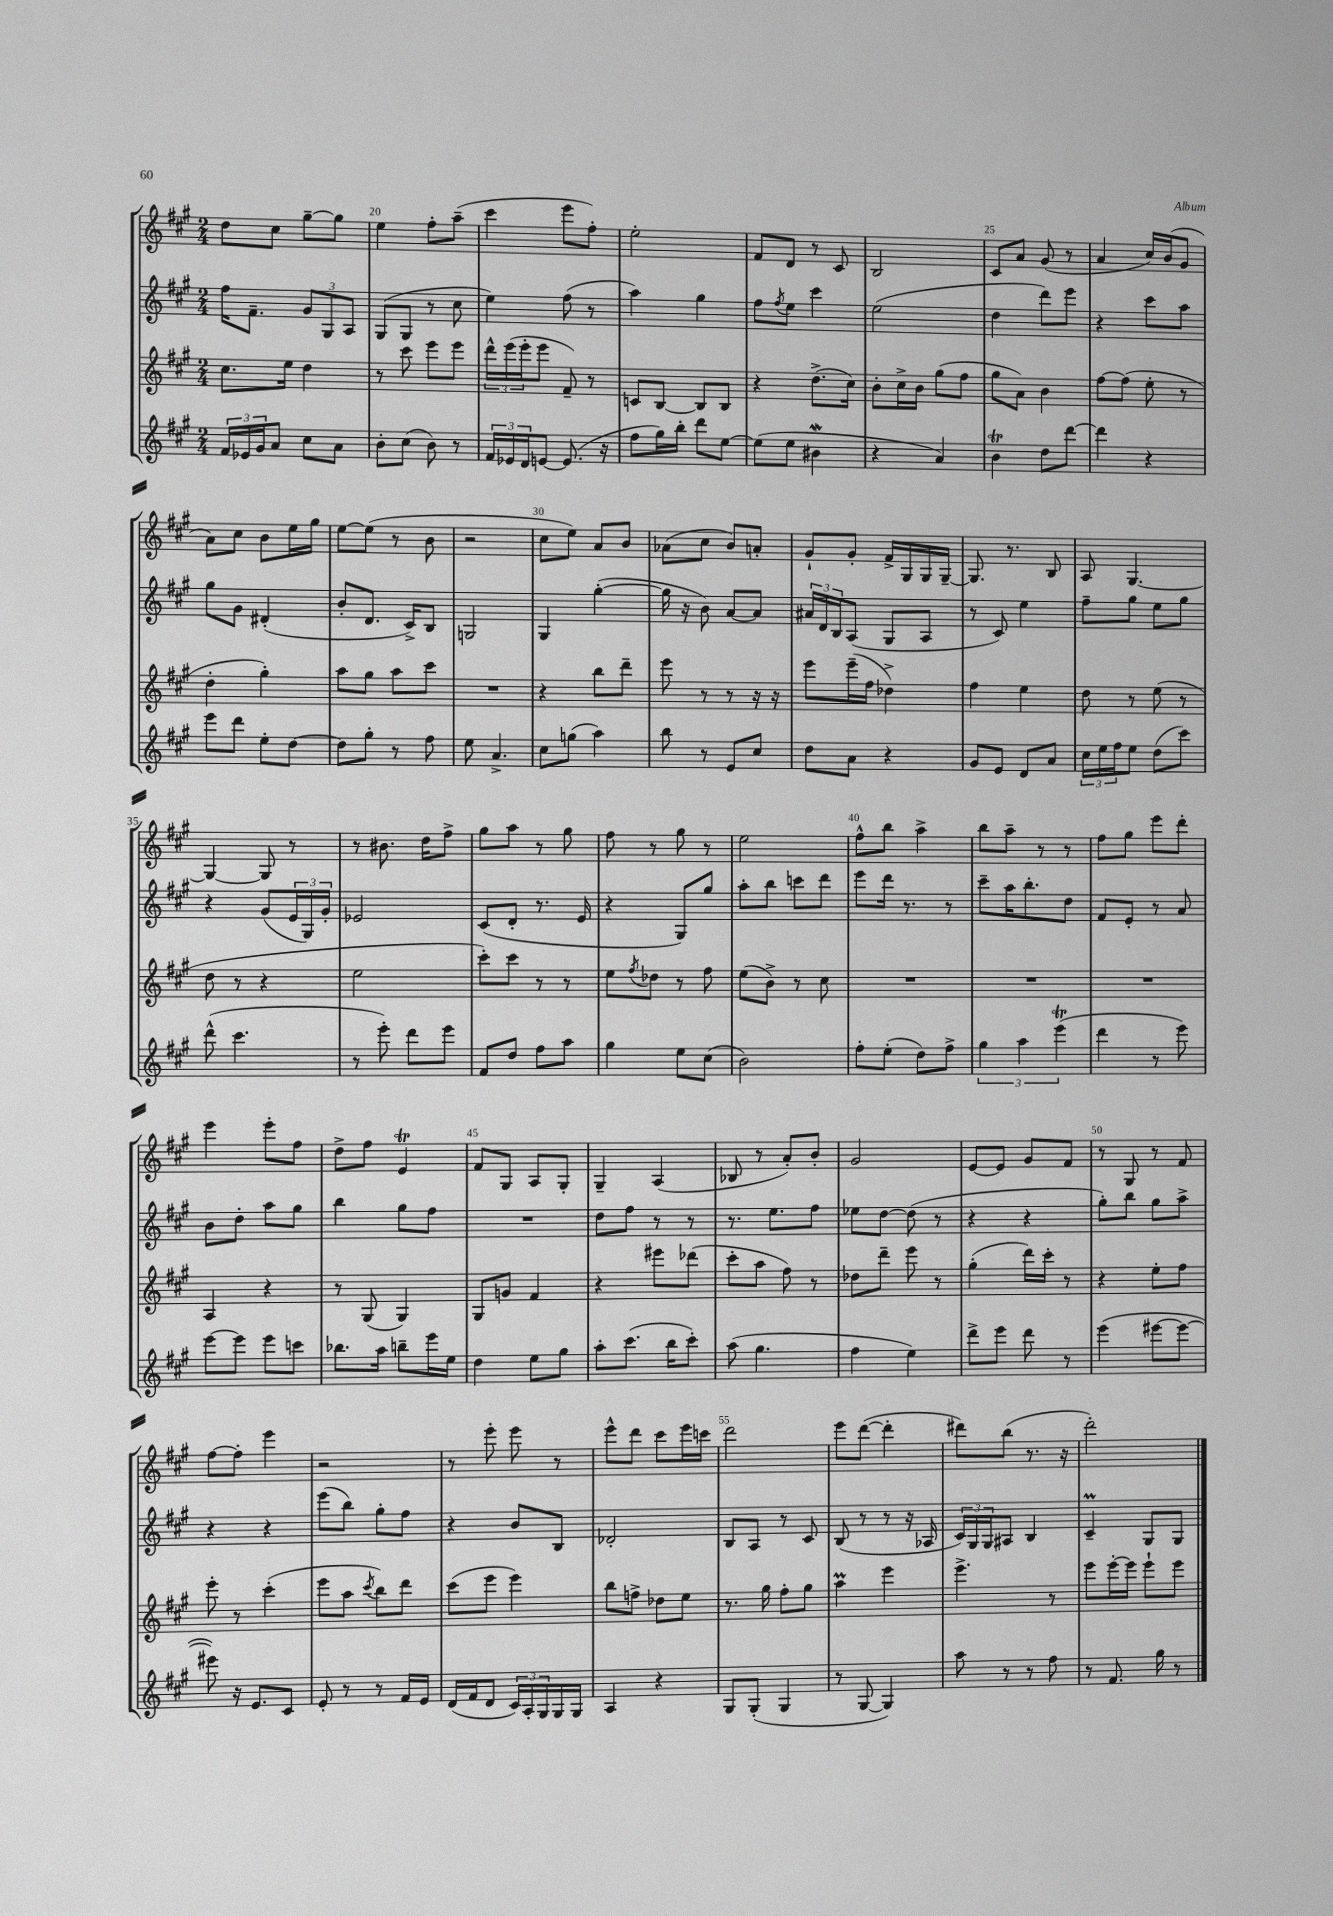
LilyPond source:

<<
\new StaffGroup <<
\new Staff = "s0" {
    \clef treble \key a \major \numericTimeSignature \time 2/4
    d''8 cis''8 gis''8~-- gis''8 |
    e''4 fis''8-. a''8--( |
    cis'''4 e'''8 fis''8-.) |
    e''2-. |
    fis'8 d'8 r8 cis'8 |
    b2 |
    cis'8 a'8 gis'8( r8 |
    a'4 cis''16) b'16( gis'8 |
    a'8) cis''8 b'8 e''16 gis''16 |
    e''8~ e''8( r8 b'8 |
    r2 |
    cis''8 e''8) a'8 b'8 |
    aes'8( cis''8 b'8) a'8-. |
    gis'8-! gis'8-. fis'16-> gis16 gis16 gis16~-- |
    gis8. r8. b8 |
    a8 gis4.~ |
    gis4~ gis8 r8 |
    r8 bis'8. d''16 fis''8-> |
    gis''8 a''8 r8 gis''8 |
    fis''8 r8 gis''8 r8 |
    e''2 |
    fis''8-^ b''8 a''4-> |
    b''8 a''8-- r8 r8 |
    fis''8 gis''8 e'''8 d'''8-. |
    e'''4 e'''8-. fis''8 |
    d''8-> fis''8 e'4\trill |
    fis'8 gis8 a8 gis8-. |
    gis4-- a4( |
    bes8 r8 a'8-.) b'8-. |
    gis'2 |
    e'8~ e'8 gis'8 fis'8 |
    r8 gis8 r8 fis'8 |
    fis''8~ fis''8-. e'''4 |
    r2 |
    r8 e'''8-. e'''8 r8 |
    e'''8-^ d'''8 cis'''8 e'''16 c'''16 |
    d'''2 |
    e'''8 d'''8~( d'''4-. |
    dis'''8) b''8( r8. r16 |
    d'''2-.) \bar "|." |
}
\new Staff = "s1" {
    \clef treble \key a \major \numericTimeSignature \time 2/4
    fis''16 fis'8.-- \tuplet 3/2 { gis'8 gis8 a8 } |
    gis8( gis8 r8 cis''8 |
    e''4) fis''8( r8 |
    a''4) gis''4 |
    fis''8 \acciaccatura { fis''8 } e''8 cis'''4 |
    e''2( |
    d''4 d'''8) e'''8 |
    r4 cis'''8 a''8 |
    gis''8 gis'8 dis'4-.( |
    b'8-. d'8. cis'16->) b8 |
    g2 |
    gis4 gis''4~-.( |
    gis''16 r16 b'8) a'8~ a'8 |
    \tuplet 3/2 { ais'16 d'16 b16 } a8( gis8 a8 |
    r8 cis'8) e''4 |
    fis''8-- gis''8 e''8 gis''8 |
    r4 gis'8( \tuplet 3/2 { e'16 gis16) gis'16-. } |
    ees'2 |
    cis'8( d'8-. r8. e'16 |
    r4 gis8) gis''8 |
    a''8-. b''8 c'''8 d'''8 |
    e'''8 d'''16 r8. r8 |
    cis'''8-- a''16 b''8.-. d''8 |
    fis'8 e'8-. r8 a'8 |
    b'8 d''8-. a''8 gis''8 |
    b''4 gis''8 fis''8 |
    R2 |
    d''8 fis''8 r8 r8 |
    r8. e''8. fis''8 |
    ees''8 d''8~ d''8( r8 |
    r4 r4 |
    gis''8-.) b''8 gis''8 a''8-> |
    r4 r4 |
    e'''8( b''8) gis''8-. fis''8 |
    r4 b'8 b8 |
    des'2-. |
    b8 a8 r8 cis'8 |
    b8( r8 r8 r16 aes16 |
    \tuplet 3/2 { cis'16) gis16 gis16 } ais8 b4 |
    cis'4--\prall gis8 gis8 \bar "|." |
}
\new Staff = "s2" {
    \clef treble \key a \major \numericTimeSignature \time 2/4
    cis''8. e''16 d''4 |
    r8 cis'''8 e'''8 e'''8 |
    \tuplet 3/2 { d'''16-^ e'''16( e'''16-. } e'''8 fis'8--) r8 |
    c'8 b8~ b8 b8 |
    r4 d''8.->( cis''16) |
    b'8-. cis''16-> b'16 gis''8( fis''8 |
    gis''8 a'8) b'4 |
    fis''8~ fis''8( e''8-. r8 |
    d''4-. gis''4-.) |
    a''8 gis''8 a''8 cis'''8 |
    R2 |
    r4 b''8 d'''8-- |
    e'''8 r8 r8 r16 r16 |
    e'''8 e'''16--( fis''16 des''4->) |
    fis''4 e''4 |
    d''8 r8 e''8( r8 |
    d''8 r8 r4 |
    e''2 |
    cis'''8-.) cis'''8 r8 r8 |
    e''8 \acciaccatura { fis''8 } des''8 r8 fis''8 |
    e''8( b'8->) r8 cis''8 |
    R2 |
    R2 |
    R2 |
    a4 r4 |
    r8 gis8( gis4) |
    gis8 g'8 fis'4 |
    r4 eis'''8 des'''8( |
    cis'''8-. a''8 fis''8) r8 |
    des''8 d'''8-- e'''8 r8 |
    gis''4-.( d'''16) cis'''16-. r8 |
    r4 e''8-. fis''8 |
    e'''8-. r8 cis'''4-.( |
    e'''8 a''8 \acciaccatura { cis'''8 } b''8) d'''8 |
    cis'''8( e'''8 e'''4) |
    b''8 f''8-> des''8 e''8 |
    r8. gis''16 fis''8-. gis''8 |
    a''4\prall e'''4 |
    e'''4.-> r8 |
    e'''8 e'''16~-. e'''16 e'''8-! e'''8 \bar "|." |
}
\new Staff = "s3" {
    \clef treble \key a \major \numericTimeSignature \time 2/4
    \tuplet 3/2 { fis'16 ees'16 gis'16 } a'8 cis''8 a'8 |
    b'8-. cis''8( b'8) r8 |
    \tuplet 3/2 { fis'16 ees'16 d'16 } e'8~ e'8.( r16 |
    fis''8 gis''16) b''16-. d'''8 e''8~ |
    e''8( e''8 bis'4\mordent |
    r4 a'4) |
    b'4\trill d''8 d'''8~ |
    d'''4 r4 |
    e'''8 d'''8 e''8-. d''8~ |
    d''8 gis''8-. r8 fis''8 |
    e''8 a'4.-> |
    cis''8 g''8( a''4) |
    b''8 r8 e'8 cis''8 |
    d''8 a'8 r4 |
    gis'8 e'8 d'8 a'8 |
    \tuplet 3/2 { cis''16 e''16 fis''16 } e''8 d''8( cis'''8) |
    d'''8-^( cis'''4. |
    r8 e'''8-.) d'''8 e'''8 |
    fis'8 d''8 fis''8 a''8 |
    gis''4 e''8 cis''8( |
    b'2) |
    fis''8-. e''8-.( d''8) fis''8-> |
    \tuplet 3/2 { gis''4 a''4 e'''4\trill( } |
    d'''4 r8 e'''8) |
    e'''8~ e'''8 e'''8 c'''8 |
    bes''8. a''16 b''8-- e'''16 e''16 |
    d''4 e''8 gis''8 |
    a''8-. cis'''8.( b''16 cis'''8-.) |
    a''8( gis''4. |
    fis''4 e''4) |
    d'''8-> e'''8 d'''8 r8 |
    e'''4( eis'''8~ eis'''8~ |
    eis'''8) r16 e'8. cis'8 |
    e'8-. r8 r8 fis'16 e'16 |
    d'16( fis'16 d'8 \tuplet 3/2 { cis'16) a16-. gis16 } gis16 gis16 |
    a4 r4 |
    gis8 gis8-.( gis4 |
    r8 gis8~ gis4) |
    a''8 r8 r8 fis''8 |
    r8 fis'8. gis''16 r8 \bar "|." |
}
>>
>>
\layout { \context { \Score currentBarNumber = #19 \override BarNumber.break-visibility = ##(#f #t #t) barNumberVisibility = #(every-nth-bar-number-visible 5) } }
